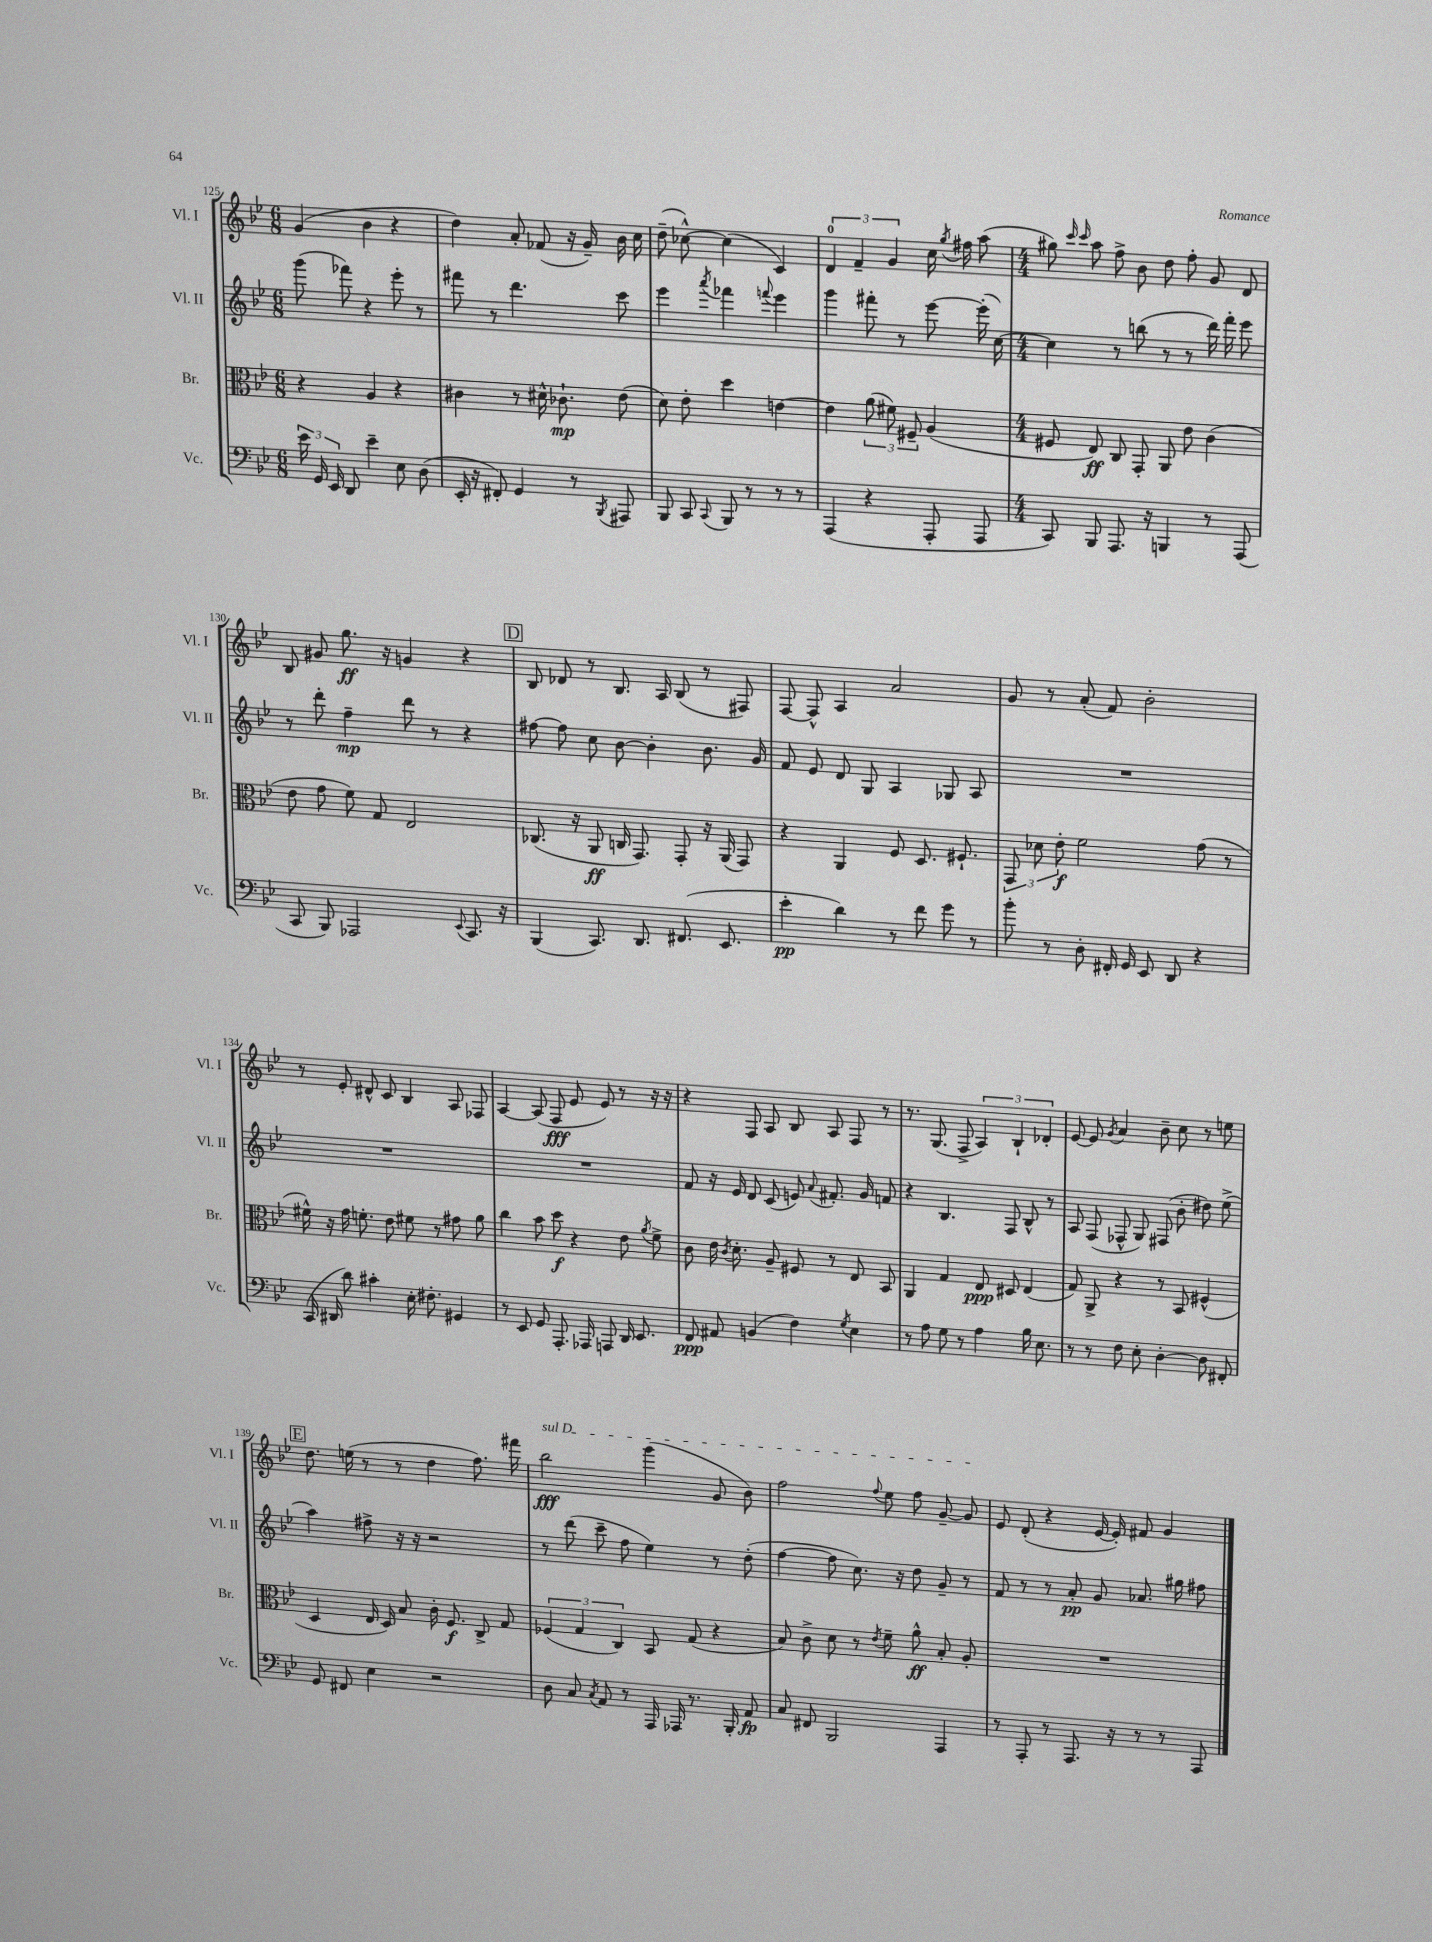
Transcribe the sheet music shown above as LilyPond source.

<<
\new StaffGroup <<
\new Staff = "s0" \with { instrumentName = "Vl. I" shortInstrumentName = "Vl. I" } {
    \clef treble \key bes \major \numericTimeSignature \time 6/8
    \autoBeamOff g'4( bes'4 r4 |
    d''4) a'8-. fes'8( r16 g'16--) bes'16 c''16 |
    d''8--( ces''8~-^) ces''4( c'4) |
    \tuplet 3/2 { d'4-0 f'4-- g'4 } c''16 \acciaccatura { g''8 } fis''16 a''8( |
    \numericTimeSignature \time 4/4 gis''8) \grace { c'''16 c'''16 } a''8 f''8-> bes'8 d''8 f''8-. g'8 d'8 |
    bes8 gis'8 g''8.\ff r16 g'4 r4 |
    \mark \markup { \box "D" } bes8 des'8 r8 bes8. a16 bes8( r8 fis8) |
    f8~ f8-^ a4 a'2 |
    g'8 r8 a'8-.( f'8) bes'2-. |
    r8 ees'8-. dis'8-^ c'8 bes4 a8 fes8 |
    a4~ a8( f8\fff ees'8 ees'8) r8 r16 r16 |
    r4 f8 a8 bes8 a8 f8 r8 |
    r8. g8.( f8-> \tuplet 3/2 { a4) bes4-! des'4-. } |
    ees'8~ ees'8 \acciaccatura { g'8 } a'4 bes'8-- c''8 r8 e''8 |
    \mark \markup { \box "E" } d''8. e''16( r8 r8 d''4 f''8.) fis'''16 |
    \once \override TextSpanner.bound-details.left.text = \markup { \italic "sul D" } bes''2\fff\startTextSpan g'''4( g'8 bes'8) |
    f''2 \appoggiatura { f''8 } ees''8 f''8 g'8~-- g'8\stopTextSpan |
    ees'8 d'8-.( r4 ees'16~ ees'16-.) fis'8 g'4 \bar "|." |
}
\new Staff = "s1" \with { instrumentName = "Vl. II" shortInstrumentName = "Vl. II" } {
    \clef treble \key bes \major \numericTimeSignature \time 6/8
    \autoBeamOff g'''8( fes'''8) r4 ees'''8-. r8 |
    fis'''8 r8 d'''4. c'''8 |
    ees'''4 \acciaccatura { a'''8 } fes'''4 \appoggiatura { f'''8 } ees'''4 |
    g'''4 fis'''8-. r8 ees'''8~ ees'''16-.( c''16~) |
    \numericTimeSignature \time 4/4 c''4 r8 b''8( r8 r8 d'''16) f'''16-. ees'''8 |
    r8 d'''8-. f''4--\mp d'''8 r8 r4 |
    \mark \markup { \box "D" } fis''8~ fis''8 c''8 bes'8~ bes'4-. bes'8. g'16 |
    f'8 ees'8 d'8 g8 a4 ges8 a8 |
    R1 |
    R1 |
    R1 |
    f'8 r16 ees'16 d'8 c'8( e'8) \appoggiatura { a'8 } fis'8.-. g'16 f'8 |
    r4 bes4. f8 bes8-^ r8 |
    a8 f8( fes8-^ g8) fis8( bes'8-. dis''8) ees''8->( |
    \mark \markup { \box "E" } a''4) fis''8-> r16 r16 r2 |
    r8 d'''8( c'''8-- f''8 ees''4) r8 d''8-.( |
    f''4~ f''8 c''8.) r16 d''8 g'8-- r8 |
    f'8 r8 r8 a'8-.\pp g'8 aes'8. gis''16 fis''8 \bar "|." |
}
\new Staff = "s2" \with { instrumentName = "Br." shortInstrumentName = "Br." } {
    \clef alto \key bes \major \numericTimeSignature \time 6/8
    \autoBeamOff r4 a4 r4 |
    cis'4 r8 dis'16-^ ces'8.-!\mp ees'8( |
    d'8) ees'8-. d''4 e'4~ |
    e'4 \tuplet 3/2 { a'8( fis'8) fis8-- } a4( |
    \numericTimeSignature \time 4/4 fis8 ees8\ff) c8 g,8-. a,8 ees'8 c'4( |
    ees'8 g'8 f'8) g8 ees2 |
    \mark \markup { \box "D" } ces8.( r16 a,8\ff c16 g,8.) g,8-. r16 a,16( g,8) |
    r4 a,4 f8 d8. fis8.-! |
    \tuplet 3/2 { g,8 des'8 ees'8-.\f } f'2 g'8( r8 |
    fis'16-^) r16 g'16 f'8.-. ees'8 fis'8 r8 gis'8 a'8 |
    c''4 bes'8 d''8\f r4 ees'8 \acciaccatura { a'8 } f'8-> |
    c'8 ees'16 \acciaccatura { c'8 } d'8.-. a8-- fis8 r8 ees8 bes,8 |
    a,4 g4 ees8\ppp dis8 ees4( |
    g8) a,8-> r4 r8 bes,8 fis4-^( |
    \mark \markup { \box "E" } d4 ees16 d16) bes8 c'16-. f8.\f c8-> g8 |
    \tuplet 3/2 { fes4( g4 c4) } bes,8 g8( r4 |
    bes8) c'8-> d'8 r8 \acciaccatura { ees'8 } f'8-- a'8-^\ff bes8-. a8-. |
    R1 \bar "|." |
}
\new Staff = "s3" \with { instrumentName = "Vc." shortInstrumentName = "Vc." } {
    \clef bass \key bes \major \numericTimeSignature \time 6/8
    \autoBeamOff \tuplet 3/2 { ees'16 g,16 ees,16 } d,8 ees'4-- ees8 d8( |
    ees,16-. r16 fis,8-.) g,4 r8 \acciaccatura { bes,,8 } ais,,8 |
    bes,,8 c,8 \appoggiatura { c,8 } bes,,8 r8 r8 r8 |
    a,,4( r4 a,,8-. a,,8 |
    \numericTimeSignature \time 4/4 c,8) bes,,8 a,,8. r16 b,,4 r8 a,,8( |
    c,8 bes,,8) aes,,2 \appoggiatura { ees,8 } c,8. r16 |
    \mark \markup { \box "D" } bes,,4( c,8.) d,8. fis,8.( ees,8. |
    ees'4-.\pp d'4) r8 f'8 g'8 r8 |
    bes'8-. r8 d8-. fis,16-. g,16 ees,8 d,8 r4 |
    c,16( dis,16 d'8) cis'4-. ees16-. fis8.-. gis,4 |
    r8 ees,8 g,8 a,,8.-. aes,,16 a,,8 d,16 ees,8. |
    f,8\ppp ais,8 b,4( f4) \acciaccatura { g8 } ees4 |
    r8 a8 g8 r8 a4 bes16 ees8. |
    r8 r8 f8 ees8-. d4~-. d8 fis,8-. |
    \mark \markup { \box "E" } g,8 fis,8 ees4 r2 |
    d8 c8 \acciaccatura { c8 } a,8 r8 a,,16 aes,,16 r8. bes,,16-. a,8\fp |
    c8 fis,8 bes,,2 a,,4 |
    r8 a,,8-. r8 a,,8. r16 r8 r8 a,,8 \bar "|." |
}
>>
>>
\layout { \context { \Score currentBarNumber = #125 } }
